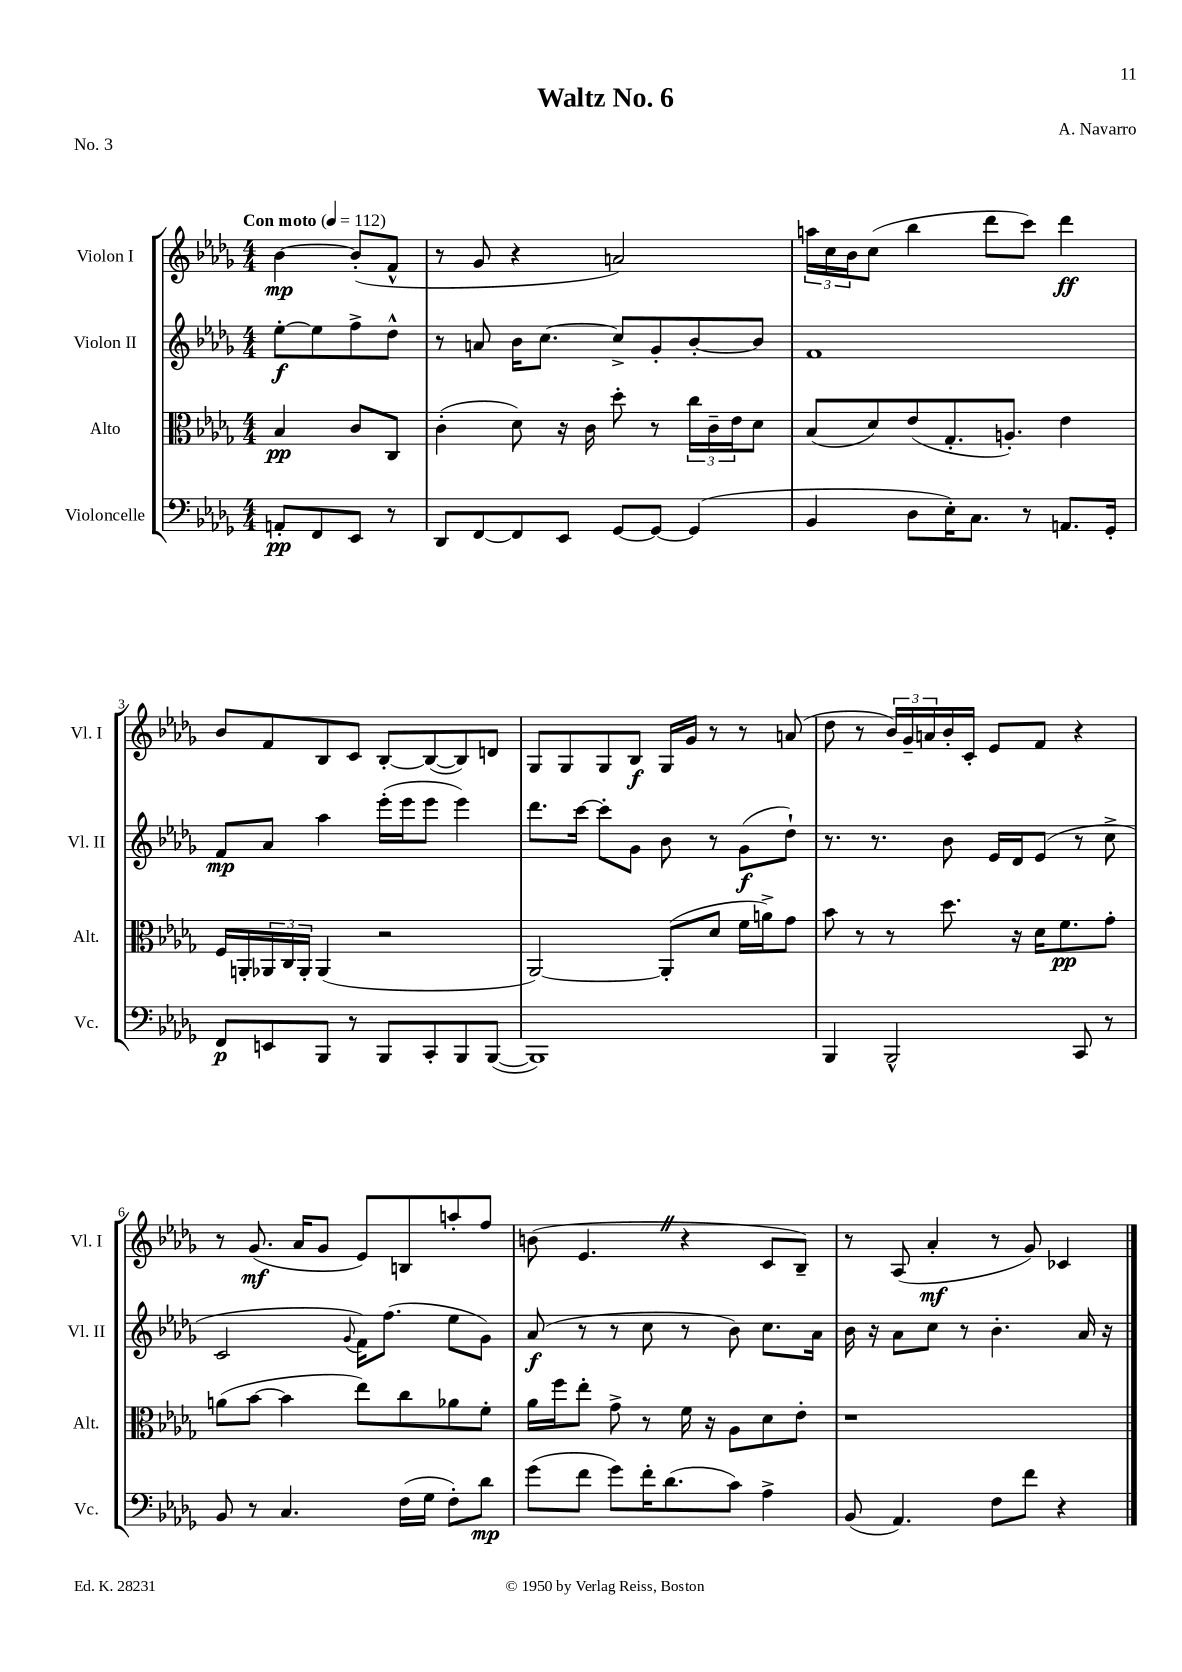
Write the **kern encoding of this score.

**kern	**kern	**kern	**kern
*staff4	*staff3	*staff2	*staff1
*clefF4	*clefC3	*clefG2	*clefG2
*k[b-e-a-d-g-]	*k[b-e-a-d-g-]	*k[b-e-a-d-g-]	*k[b-e-a-d-g-]
*M4/4	*M4/4	*M4/4	*M4/4
*MM112	*MM112	*MM112	*MM112
8AA'	4B-	[8ee-'	[4b-
8FF	.	8ee-]	.
8EE-	8c	8ff^	(8b-']
8r	8C	8dd-^^	8f^^
=	=	=	=
8DD-	(4c'	8r	8r
[8FF	.	8a	8g-
8FF]	8d-)	16b-	4r
.	.	[8.cc	.
8EE-	16r	.	.
.	16c	.	.
[8GG-	8dd-'	8cc^]	2a)
8GG-_	8r	8g-'	.
(4GG-]	24cc	[8b-'	.
.	24c~	.	.
.	24e-	.	.
.	8d-	8b-]	.
=	=	=	=
4BB-	(8B-	1f	24aa
.	.	.	24cc
.	.	.	24b-
.	8d-)	.	(8cc
8D-	(8e-	.	4bb-
16E-')	8.G-'	.	.
8.C	.	.	.
.	.	.	8ddd-
.	8.A')	.	.
8r	.	.	8ccc)
8.AA	4e-	.	4ddd-
16GG-'	.	.	.
=	=	=	=
8FF	16F	8f	8b-
.	16AA'	.	.
8EE	24AA-	8a-	8f
.	24C	.	.
.	24AA-'	.	.
8BBB-	(4AA-	4aa-	8B-
8r	.	.	8c
8BBB-	2r	(16eee-'	[8B-'
.	.	16eee-	.
8CC'	.	8eee-	(8B-_
8BBB-	.	4eee-)	8B-])
([8BBB-	.	.	8d
=	=	=	=
1BBB-])	[2AA-)	8.ddd-	8G-
.	.	.	8G-
.	.	[16ccc	.
.	.	8ccc']	8G-
.	.	8g-	8B-
.	(8AA-']	8b-	16G-
.	.	.	16g-
.	8d-	8r	8r
.	16f	(8g-	8r
.	16a^)	.	.
.	8g-	8dd-`)	(8a
=	=	=	=
4BBB-	8b-	8.r	8dd-
.	8r	.	8r
.	.	8.r	.
2BBB-^^	8r	.	24b-)
.	.	.	24g-~
.	.	.	24a
.	8.dd-	8b-	16b-'
.	.	.	16c'
.	.	16e-	8e-
.	16r	16d-	.
.	16d-	(8e-	8f
.	8.f	.	.
8CC	.	8r	4r
8r	8g-'	8cc^	.
=	=	=	=
8BB-	(8a	2c	8r
8r	[8b-	.	(8.g-
4.C	4b-]	.	.
.	.	.	16a-
.	.	.	8g-
.	.	8qqg-	.
.	8ee-)	16f)	8e-)
.	.	(8.ff	.
(16F	8cc	.	8B
16G-	.	.	.
8F')	8a-	8ee-	8aa'
8d-	8f'	8g-)	8ff
=	=	=	=
(8g-	16a-	(8a-	(8b
.	16ff	.	.
8f	8ee-'	8r	4.e-
8g-)	8g-^	8r	.
16f'	8r	8cc	.
(8.d-	.	.	.
.	16f	8r	4r
.	16r	.	.
8c)	8A-	8b-)	.
4A-^	8d-	8.cc	8c
.	8e-'	.	8B-~)
.	.	16a-	.
=	=	=	=
(8BB-	1r	16b-	8r
.	.	16r	.
4.AA-)	.	8a-	(8A-
.	.	8cc	4a-'
.	.	8r	.
8F	.	4.b-'	8r
8f	.	.	8g-)
4r	.	.	4c-
.	.	16a-	.
.	.	16r	.
==	==	==	==
*-	*-	*-	*-
